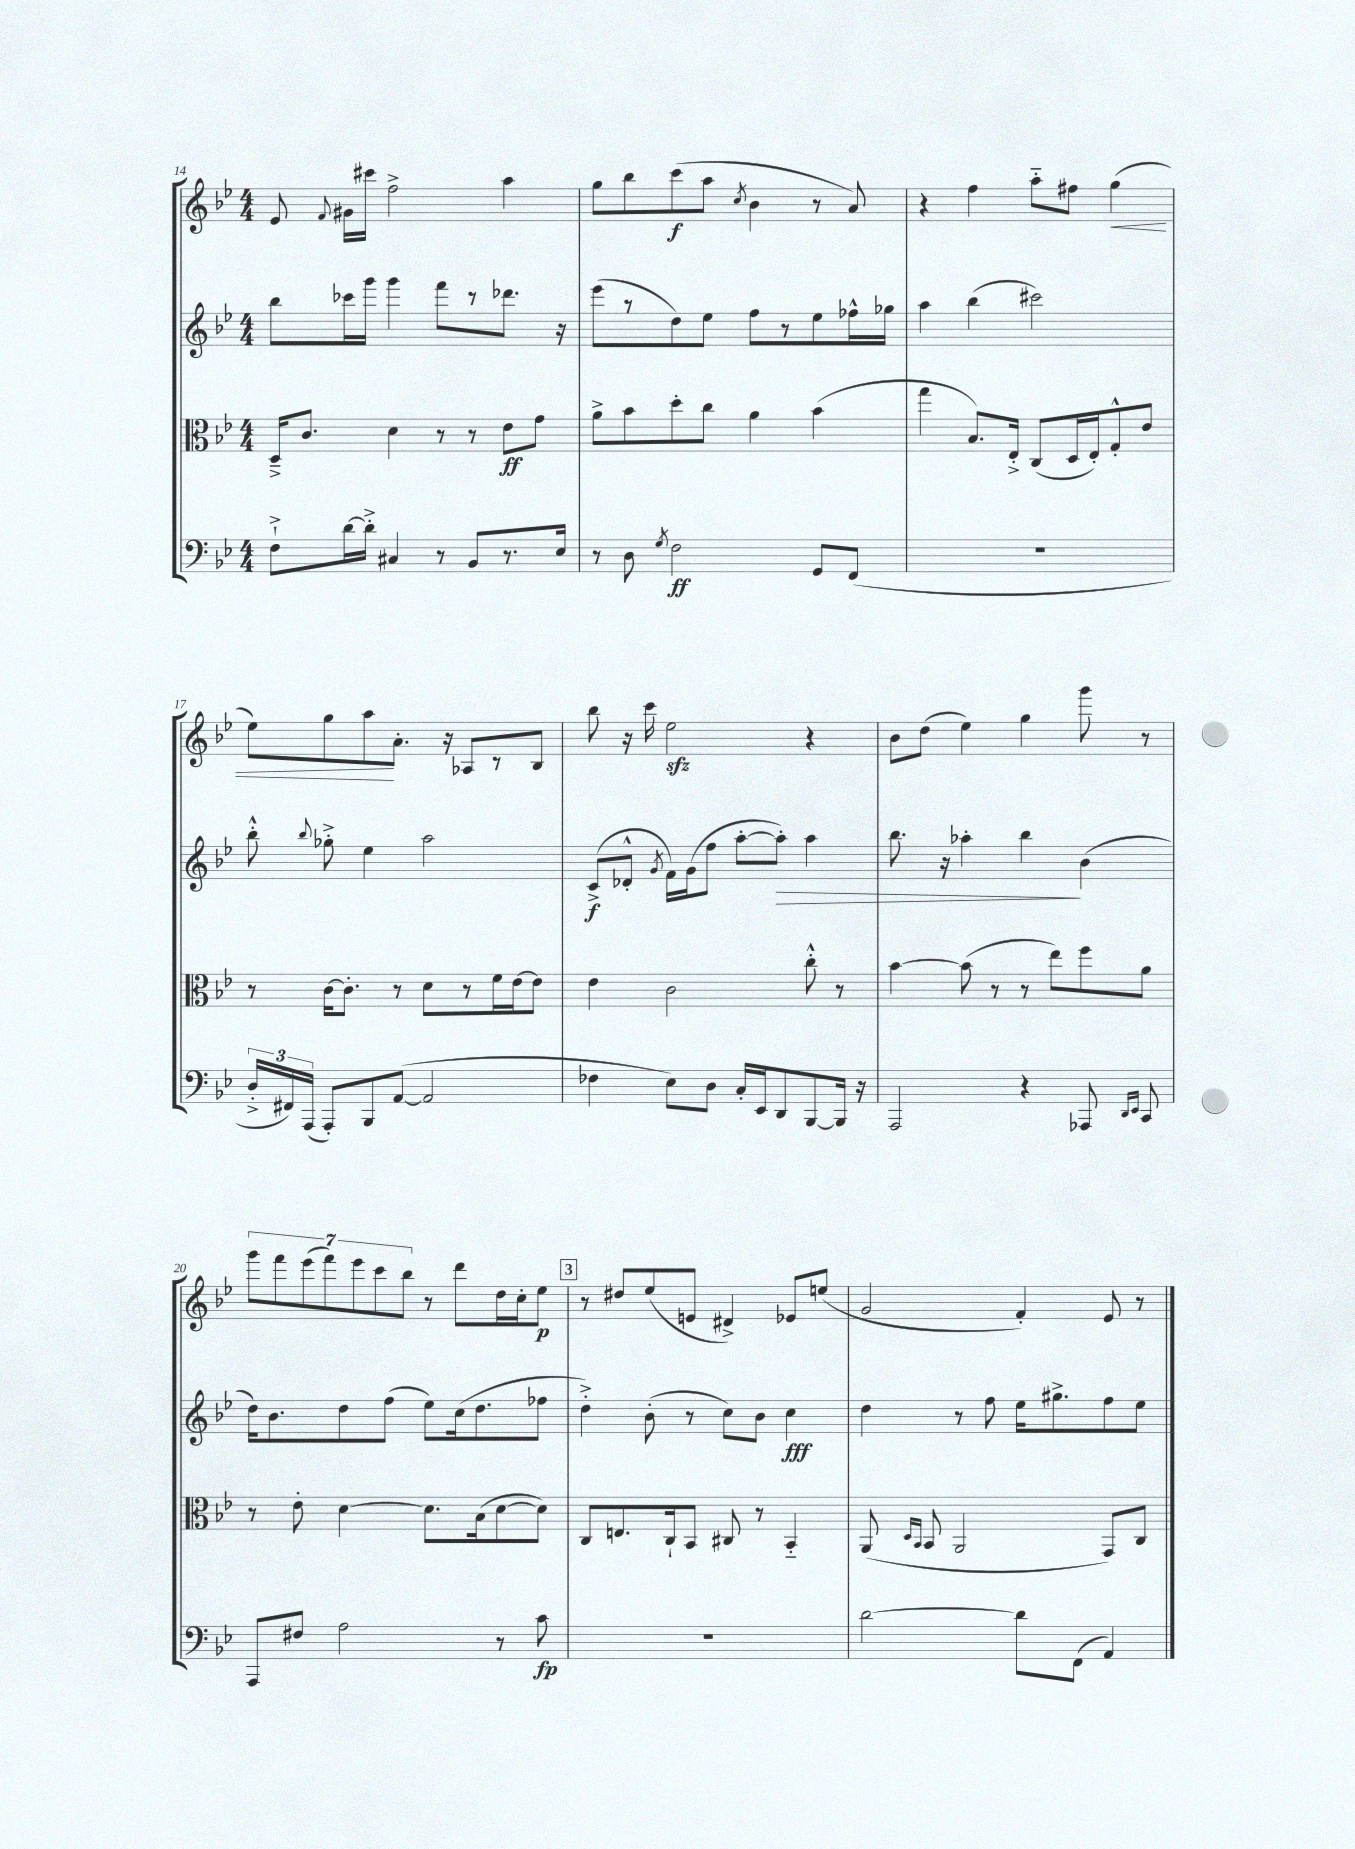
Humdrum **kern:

**kern	**dynam	**kern	**dynam	**kern	**dynam	**kern	**dynam
*part4	*part4	*part3	*part3	*part2	*part2	*part1	*part1
*staff4	*staff4	*staff3	*staff3	*staff2	*staff2	*staff1	*staff1
*clefF4	*	*clefC3	*	*clefG2	*	*clefG2	*
*k[b-e-]	*	*k[b-e-]	*	*k[b-e-]	*	*k[b-e-]	*
*M4/4	*	*M4/4	*	*M4/4	*	*M4/4	*
=14	=14	=14	=14	=14	=14	=14	=14
8F`^\L	.	16D~^/KL	.	8bb-\L	.	8e-/	.
.	.	8.c/J	.	.	.	.	.
.	.	.	.	.	.	8qqf/	.
[16d\L	.	.	.	16ccc-X\L	.	16g#X\LL	.
16d'^\JJ]	.	.	.	16ggg\JJ	.	16ccc#X\JJ	.
4C#X/	.	4d\	.	4ggg\	.	2ff^\	.
8r	.	8r	.	8fff\L	.	.	.
8BB-/L	.	8r	.	8r	.	.	.
8.r	.	8e-\L	ff	8.ddd-X\J	.	4aa\	.
.	.	8g\J	.	.	.	.	.
16E-/Jk	.	.	.	16r	.	.	.
=15	=15	=15	=15	=15	=15	=15	=15
8r	.	8a^\L	.	(8eee-\L	.	8gg\L	.
8D\	.	8b-\	.	8r	.	8bb-\	.
8qG/	.	.	.	.	.	.	.
2F\	ff	8dd'\	.	8dd\)	.	(8ccc\	f
.	.	8cc\J	.	8ee-\J	.	8aa\J	.
.	.	.	.	.	.	8qcc/	.
.	.	4a\	.	8ff\L	.	4b-\	.
.	.	.	.	8r	.	.	.
8GG/L	.	(4b-\	.	8ee-\	.	8r	.
(8FF/J	.	.	.	16ff-X^^\L	.	8a/)	.
.	.	.	.	16gg-X\JJ	.	.	.
=16	=16	=16	=16	=16	=16	=16	=16
1r	.	4gg\	.	4aa\	.	4r	.
.	.	8.B-/L)	.	(4bb-\	.	4ff\	.
.	.	16E-'^/Jk	.	.	.	.	.
.	.	(8C/L	.	2ccc#X\)	.	8aa\L	.
.	.	16D/L	.	.	.	8ff#X\J	.
.	.	16E-'/J)	.	.	.	.	.
!	!	!	!	!	!	!	!LO:HP:b
.	.	8G'^^/	.	.	.	(4gg\	<
.	.	8e-/J	.	.	.	.	.
!!LO:LB:g=z
=17	=17	=17	=17	=17	=17	=17	=17
24D'^/LL	.	8r	.	8bb-'^^\	.	8ee-\L)	.
24FF#X/)	.	.	.	.	.	.	.
(24AAA/JJ	.	.	.	.	.	.	.
.	.	.	.	8qqbb-/	.	.	.
8AAA'/L)	.	[16c\KL	.	8gg-X'^\	.	8gg\	.
.	.	8.c'\J]	.	.	.	.	.
8BBB-/	.	.	.	4ee-\	.	8aa\	.
([8AA/J	.	8r	.	.	.	8.a'\J	[
2AA/]	.	8d\L	.	2aa\	.	.	.
.	.	.	.	.	.	16r	.
.	.	8r	.	.	.	8A-X/L	.
.	.	16f\L	.	.	.	8r	.
.	.	[16e-\J	.	.	.	.	.
.	.	8e-\J]	.	.	.	8B-/J	.
=18	=18	=18	=18	=18	=18	=18	=18
4F-X\	.	4e-\	.	(8c^/L	f	8bb-\	.
.	.	.	.	8d-X'^^/J	.	16r	.
.	.	.	.	.	.	16ccc\	.
.	.	.	.	8qg/	.	.	.
8E-\L)	.	2c\	.	16f\LL)	.	2ee-zz\	.
.	.	.	.	(16g\J	.	.	.
8D\J	.	.	.	8ff\J	.	.	.
16C'/LL	.	.	.	[8aa'\L	.	.	.
16EE-/J	.	.	.	.	.	.	.
!	!	!	!	!	!LO:HP:b	!	!
8DD/	.	.	.	8aa'\J])	>	.	.
[8BBB-/	.	8cc'^^\	.	4aa\	.	4r	.
16BBB-/Jk]	.	8r	.	.	.	.	.
16r	.	.	.	.	.	.	.
=19	=19	=19	=19	=19	=19	=19	=19
2AAA/	.	[4b-\	.	8.bb-\	.	8b-\L	.
.	.	.	.	.	.	(8dd\J	.
.	.	.	.	16r	.	.	.
.	.	(8b-\]	.	4aa-X'\	.	4ee-\)	.
.	.	8r	.	.	.	.	.
4r	.	8r	.	4bb-\	.	4gg\	.
.	.	8ee-\L)	.	.	.	.	.
8AAA-X/	.	8ff\	.	(4b-\	]	8ggg\	.
16qqDD/LL	.	.	.	.	.	.	.
16qqEE-/JJ	.	.	.	.	.	.	.
8CC/	.	8a\J	.	.	.	8r	.
!!LO:LB:g=z
=20	=20	=20	=20	=20	=20	=20	=20
8AAA/L	.	8r	.	16dd\KL)	.	14ggg\L	.
.	.	.	.	8.b-\	.	.	.
.	.	.	.	.	.	14fff\	.
8F#X/J	.	8e-'\	.	.	.	.	.
.	.	.	.	.	.	(14eee-\	.
.	.	.	.	.	.	14fff\)	.
2A\	.	[4d\	.	8dd\	.	.	.
.	.	.	.	.	.	14eee-\	.
.	.	.	.	.	.	14ccc\	.
.	.	.	.	(8ff\J	.	.	.
.	.	.	.	.	.	14bb-\J	.
.	.	8.d\L]	.	8ee-\L)	.	8r	.
.	.	.	.	(16cc\k	.	8ddd\L	.
.	.	(16B-\k	.	8.dd\	.	.	.
8r	.	[8d\	.	.	.	16dd\L	.
.	.	.	.	.	.	16cc'\J	.
8c\	fp	8d\J])	.	8ff-X\J	.	8ee-\J	p
!!LO:REH:place=s1:t=3
=21	=21	=21	=21	=21	=21	=21	=21
1r	.	8C/L	.	4dd'^\)	.	8r	.
.	.	8.En/	.	.	.	8dd#X/L	.
.	.	.	.	(8b-'\	.	(8ee-/	.
.	.	16C`/k	.	.	.	.	.
.	.	8BB-/J	.	8r	.	8en/J	.
.	.	8C#X/	.	8cc\L)	.	4d#X^/)	.
.	.	8r	.	8b-\J	.	.	.
.	.	4BB-/	.	4cc\	fff	8e-X/L	.
.	.	.	.	.	.	(8een/J	.
=22	=22	=22	=22	=22	=22	=22	=22
[2d\	.	(8AA/	.	4dd\	.	2g/	.
.	.	16qqD/LL	.	.	.	.	.
.	.	16qqBB-/JJ	.	.	.	.	.
.	.	8BB-/	.	.	.	.	.
.	.	2AA/	.	8r	.	.	.
.	.	.	.	8ff\	.	.	.
8d\L]	.	.	.	16ee-\KL	.	4f'/)	.
.	.	.	.	8.gg#X^\	.	.	.
(8FF\J	.	.	.	.	.	.	.
4AA/)	.	8GG/L)	.	8ff\	.	8e-/	.
.	.	8C/J	.	8ee-\J	.	8r	.
==	==	==	==	==	==	==	==
*-	*-	*-	*-	*-	*-	*-	*-
